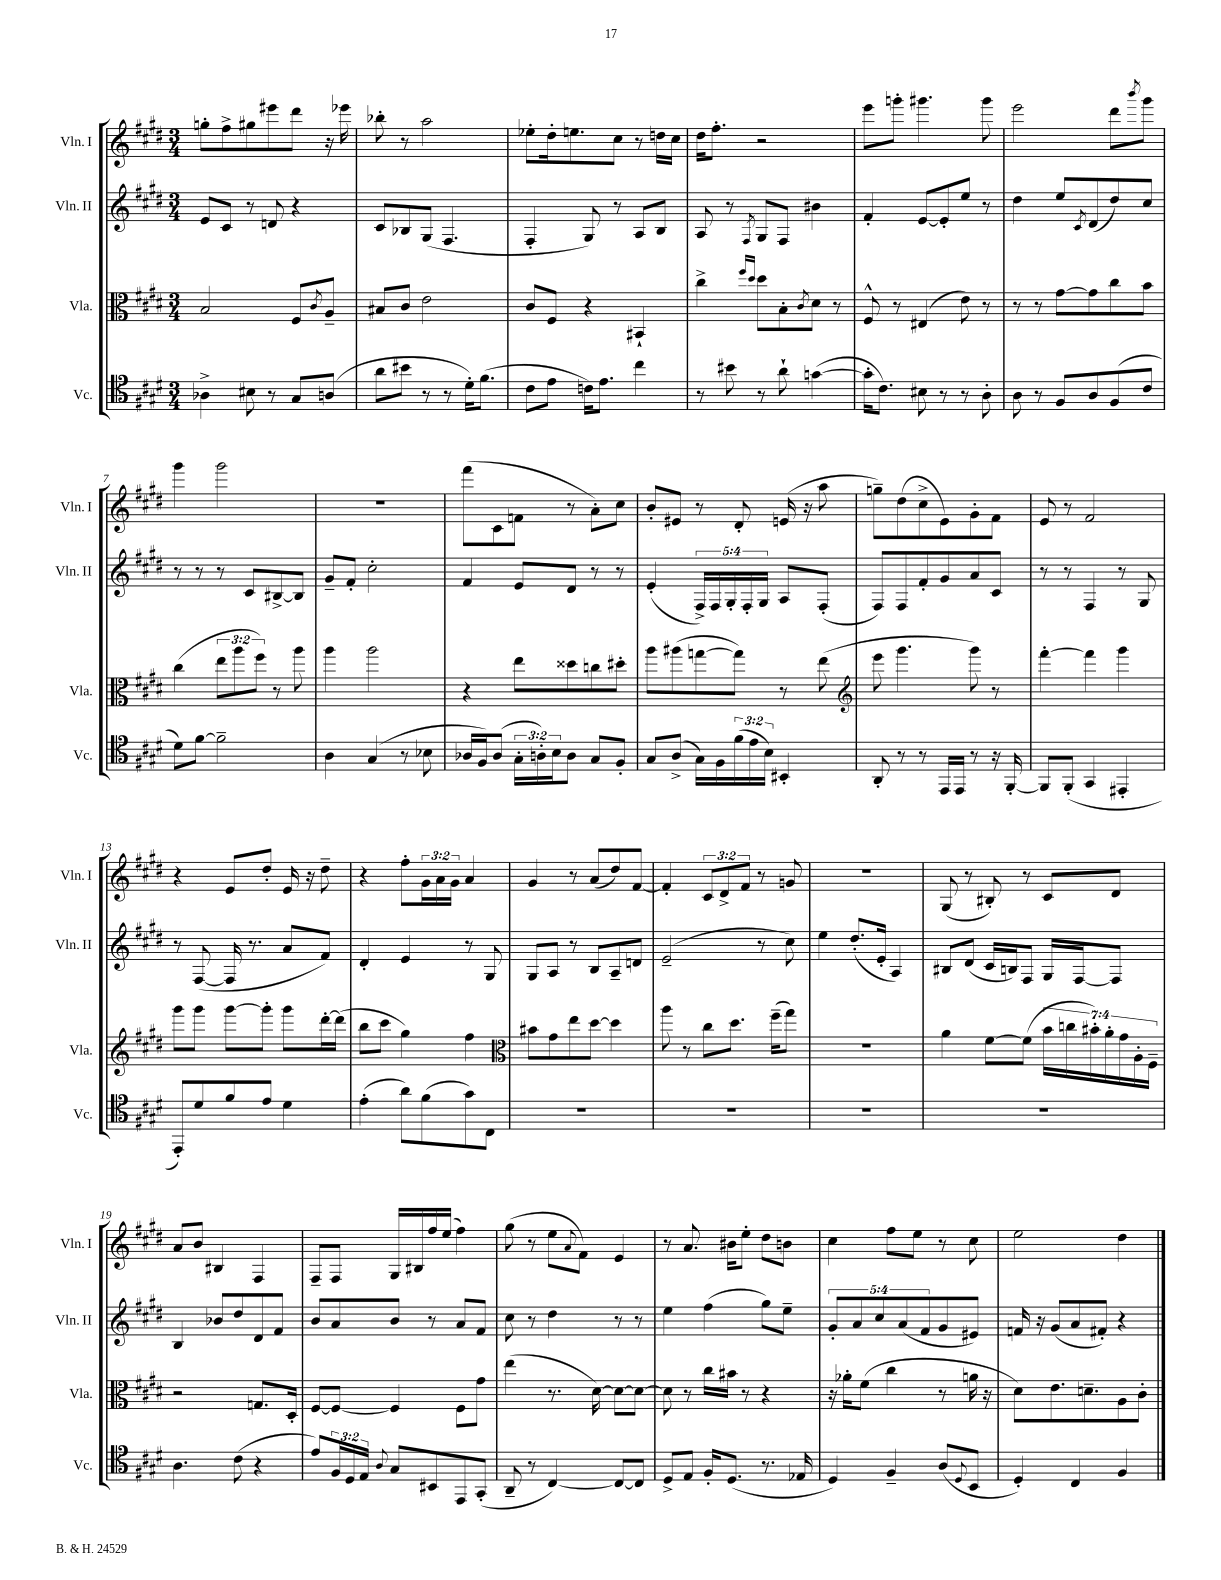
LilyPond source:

<<
\new StaffGroup <<
\new Staff = "s0" \with { instrumentName = "Vln. I" shortInstrumentName = "Vln. I" } {
    \clef treble \key e \major \numericTimeSignature \time 3/4 \override Staff.TupletNumber.text = #tuplet-number::calc-fraction-text
    g''8-. fis''8-> gis''8 eis'''8 dis'''8 r16 ees'''16 |
    bes''8-. r8 a''2 |
    ees''8-. dis''16-. e''8. cis''8 r8 d''16 cis''16 |
    dis''16 fis''8.-. r2 |
    e'''8 g'''8-. gis'''4. gis'''8 |
    e'''2 dis'''8 \acciaccatura { b'''8 } gis'''8 |
    gis'''4 gis'''2 |
    R2. |
    fis'''8( cis'8 f'8 r8 a'8-.) cis''8 |
    b'8-. eis'8 r8 dis'8-. e'16( r16 a''8 |
    g''8--) dis''8( cis''8-> e'8) gis'8-. fis'8 |
    e'8 r8 fis'2 |
    r4 e'8 dis''8-. e'16 r16 dis''8-- |
    r4 fis''8-. \tuplet 3/2 { gis'16 a'16 gis'16 } a'4 |
    gis'4 r8 a'8( dis''8) fis'8~ |
    fis'4-. \tuplet 3/2 { cis'8 dis'8-> fis'8 } r8 g'8 |
    R2. |
    gis8( r8 bis8-.) r8 cis'8 dis'8 |
    a'8 b'8 bis4 fis4 |
    fis8-- fis8 gis16 bis16 fis''16 e''16( fis''4) |
    gis''8( r8 e''8 \appoggiatura { a'8 } fis'8) e'4 |
    r8 a'8. bis'16 e''8-. dis''8 b'8 |
    cis''4 fis''8 e''8 r8 cis''8 |
    e''2 dis''4 \bar "|." |
}
\new Staff = "s1" \with { instrumentName = "Vln. II" shortInstrumentName = "Vln. II" } {
    \clef treble \key e \major \numericTimeSignature \time 3/4 \override Staff.TupletNumber.text = #tuplet-number::calc-fraction-text
    e'8 cis'8 r8 d'8 r4 |
    cis'8 bes8 gis8( fis4. |
    fis4-. gis8) r8 a8 b8 |
    a8 r8 \acciaccatura { fis8 } gis8 fis8 bis'4 |
    fis'4-. e'8~ e'8-. e''8 r8 |
    dis''4 e''8 \acciaccatura { cis'8 } dis'8( dis''8) cis''8 |
    r8 r8 r8 cis'8 bis8~-> bis8 |
    gis'8-- fis'8-. cis''2-. |
    fis'4 e'8 dis'8 r8 r8 |
    e'4-.( \tuplet 5/4 { fis16->) fis16 gis16-. fis16-. gis16 } a8 fis8-.( |
    fis8) fis8 fis'8-. gis'8 a'8 cis'8 |
    r8 r8 fis4 r8 gis8 |
    r8 fis8~( fis16 r8. a'8 fis'8) |
    dis'4-. e'4 r8 gis8 |
    gis8 a8 r8 b8 a8-- d'8 |
    e'2--( r8 cis''8) |
    e''4 dis''8.-.( e'16-. a4) |
    bis8 dis'8( cis'16 b16) fis8 gis16 fis16~ fis8 |
    b4 bes'8 dis''8 dis'8 fis'8 |
    b'8 a'8 b'8 r8 a'8 fis'8 |
    cis''8 r8 dis''4 r8 r8 |
    e''4 fis''4( gis''8) e''8-- |
    \tuplet 5/4 { gis'8-. a'8 cis''8 a'8( fis'8 } gis'8 eis'8) |
    f'16 r16 gis'8( a'8 fis'8-.) r4 \bar "|." |
}
\new Staff = "s2" \with { instrumentName = "Vla." shortInstrumentName = "Vla." } {
    \clef alto \key e \major \numericTimeSignature \time 3/4 \override Staff.TupletNumber.text = #tuplet-number::calc-fraction-text
    b2 fis8 \acciaccatura { cis'8 } a8-- |
    bis8 cis'8 e'2 |
    cis'8 fis8 r4 bis,4-! |
    cis''4-> \grace { fis''16 dis''16 } dis''8 b8-. \acciaccatura { cis'8 } dis'8 r8 |
    fis8-^ r8 eis4( e'8) r8 |
    r8 r8 gis'8~ gis'8 cis''8 b'8 |
    cis''4( \tuplet 3/2 { e''8 a''8 fis''8) } r8 a''8 |
    a''4 a''2 |
    r4 e''8 disis''8 c''8 dis''8-. |
    a''8 ais''8( g''8~ g''8) r8 e''8( |
    \clef treble e'''8 gis'''4. gis'''8) r8 |
    fis'''4~-. fis'''4 gis'''4 |
    gis'''8 gis'''8 gis'''8~ gis'''8-. gis'''8 dis'''16~-. dis'''16( |
    b''8 cis'''8 gis''4) fis''4 |
    \clef alto bis'8 gis'8 e''8 dis''8~ dis''4 |
    a''8 r8 cis''8 dis''8. fis''16--( gis''8) |
    R2. |
    a'4 fis'8~ fis'8( \tuplet 7/4 { b'16 c''16 bis'16-.) a'16-. gis'16 a16-. fis16-- } |
    r2 g8. dis16-. |
    fis8~ fis8~ fis4 fis8 gis'8 |
    e''4( r8. dis'16~) dis'8~ dis'8~ |
    dis'8 r8 cis''16 bis'16 r8 r4 |
    r16 aes'16-. fis'8( cis''4 r8 a'16 r16 |
    dis'8) e'8. d'8.-- a8 cis'8-. \bar "|." |
}
\new Staff = "s3" \with { instrumentName = "Vc." shortInstrumentName = "Vc." } {
    \clef tenor \key e \major \numericTimeSignature \time 3/4 \override Staff.TupletNumber.text = #tuplet-number::calc-fraction-text
    aes4-> bis8 r8 gis8 a8( |
    a'8 bis'8 r8 r8 dis'16-.) fis'8.( |
    cis'8 e'8 c'16) e'8. cis''4 |
    r8 bis'8 r8 a'8-! g'4~( |
    g'16-. cis'8.) bis8 r8 r8 a8-. |
    a8 r8 fis8 a8 fis8( cis'8 |
    dis'8) fis'8~ fis'2-- |
    a4 gis4( r8 bes8 |
    aes16 fis16) aes8( \tuplet 3/2 { gis16-. a16-.) b16 } a8 gis8 fis8-. |
    gis8 a8->( gis16) fis16 \tuplet 3/2 { fis'16( e'16 b16) } bis,4-. |
    a,8-. r8 r8 e,16 e,16 r8 r16 fis,16~-. |
    fis,8 fis,8-.( gis,4 eis,4-. |
    e,8-.) dis'8 fis'8 e'8 dis'4 |
    e'4-.( a'8) fis'8( gis'8) cis8 |
    R2. |
    R2. |
    R2. |
    R2. |
    a4. cis'8( r4 |
    e'8) \tuplet 3/2 { fis16 dis16 e16 } \appoggiatura { a8 } gis8 bis,8 e,8 gis,8-.( |
    a,8-- r8 cis4~) cis8~ cis8 |
    dis8-> e8 fis16-. dis8.( r8. ees16 |
    dis4) fis4-- a8( \appoggiatura { dis8 } b,8 |
    dis4-.) cis4 fis4 \bar "|." |
}
>>
>>
